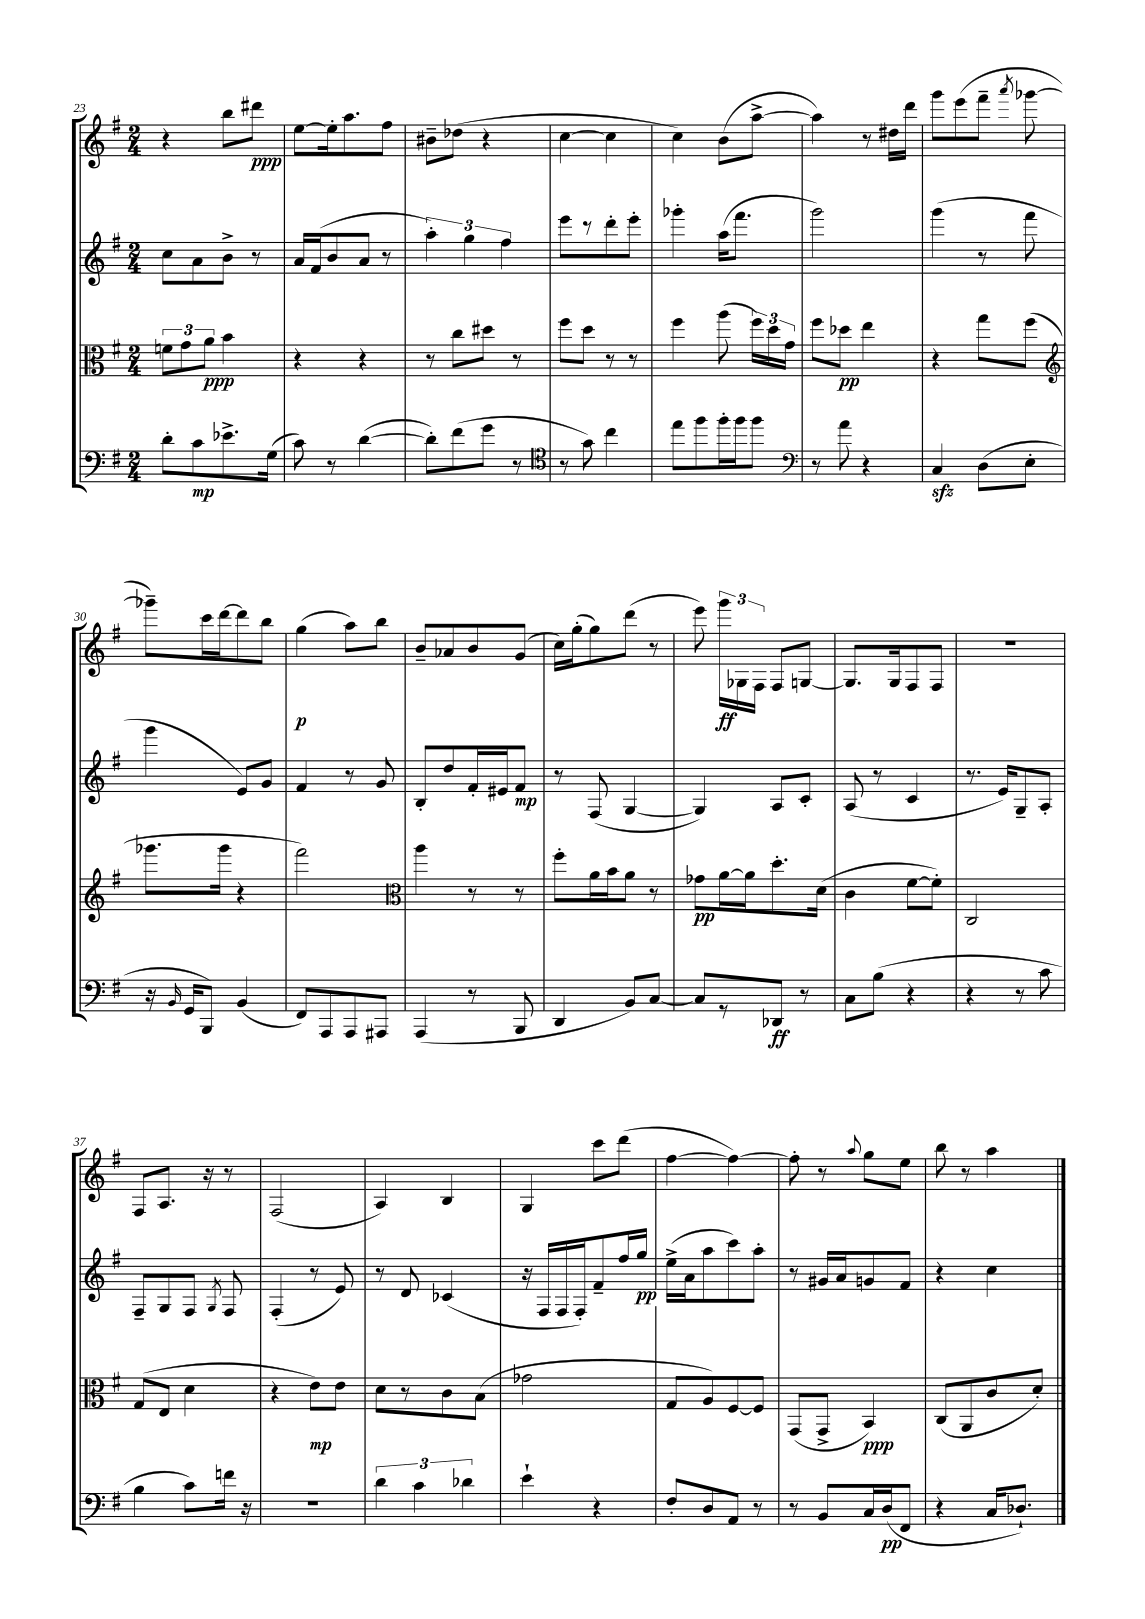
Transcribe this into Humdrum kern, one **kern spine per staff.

**kern	**kern	**kern	**kern
*staff4	*staff3	*staff2	*staff1
*clefF4	*clefC3	*clefG2	*clefG2
*k[f#]	*k[f#]	*k[f#]	*k[f#]
*M2/4	*M2/4	*M2/4	*M2/4
8d'	12f	8cc	4r
.	12g	.	.
8c	.	8a	.
.	12a	.	.
8.e-^	4b	8b^	8bb
.	.	8r	8ddd#
(16G	.	.	.
=	=	=	=
8c)	4r	16a	[8ee
.	.	(16f#	.
8r	.	8b	16ee']
.	.	.	8.aa
([4d	4r	8a	.
.	.	8r	8ff#
=	=	=	=
8d'])	8r	6aa')	8b#~
(8f#	8cc	.	(8dd-
.	.	6gg	.
8g	8dd#	.	4r
.	.	6ff#	.
8r	8r	.	.
=	=	=	=
*clefC4	*	*	*
8r	8ff#	8eee	[4cc
8g)	8dd	8r	.
4cc	8r	8ddd'	4cc]
.	8r	8eee'	.
=	=	=	=
8ee	4ff#	4ggg-'	4cc)
8ff#	.	.	.
16ff#'	(8aa	(16aa	(8b
16ff#	.	8.fff#	.
8ff#	24ff#)	.	[8aa^
.	24dd	.	.
.	24g	.	.
=	=	=	=
*clefF4	*	*	*
8r	8ff#	2ggg)	4aa])
8a	8dd-	.	.
4r	4ee	.	8r
.	.	.	16dd#
.	.	.	16ddd
=	=	=	=
4C	4r	(4ggg	8ggg
.	.	.	(8eee
(8D	8gg	8r	8fff#~
.	.	.	8qaaa
8E'	(8ff#	8fff#	[8ggg-
=	=	=	=
*	*clefG2	*	*
16r	8.ggg-	4ggg	8ggg-~])
16qqBB	.	.	.
16GG	.	.	.
8BBB)	.	.	16ccc
.	16ggg-	.	[16ddd
(4BB	4r	8e)	8ddd]
.	.	8g	8bb
=	=	=	=
8FF#)	2fff#)	4f#	(4gg
8AAA	.	.	.
8AAA	.	8r	8aa)
8AAA#	.	8g	8bb
=	=	=	=
*	*clefC3	*	*
(4AAA	4aa	8B'	8b~
.	.	8dd	8a-
8r	8r	16f#'	8b
.	.	16e#	.
8BBB	8r	8f#	(8g
=	=	=	=
4DD	8ff#'	8r	16cc)
.	.	.	(16gg'
.	16a	(8F#	8gg)
.	16b	.	.
8BB)	8a	[4G	(8ddd
[8C	8r	.	8r
=	=	=	=
8C]	8g-	4G])	8eee)
8r	[16a	.	24ggg
.	.	.	24G-
.	16a]	.	.
.	.	.	24F#
8DD-	8.dd'	8A	8F#
8r	.	8c'	[8G
.	(16d	.	.
=	=	=	=
8C	4c	(8A	8.G]
(8B	.	8r	.
.	.	.	16G
4r	[8f#	4c	8F#
.	8f#'])	.	8F#
=	=	=	=
4r	2C	8.r	2r
.	.	16e)	.
8r	.	8G~	.
8c	.	8A'	.
=	=	=	=
4B	(8G	8F#~	8F#
.	8E	8G	8.A
8c)	4d	8F#	.
.	.	.	16r
.	.	8qG	.
16f	.	8F#	8r
16r	.	.	.
=	=	=	=
2r	4r	(4F#'	(2F#
.	8e)	8r	.
.	8e	8e)	.
=	=	=	=
6d	8d	8r	4A)
.	8r	8d	.
6c	.	.	.
.	8c	(4c-	4B
6d-	.	.	.
.	(8B	.	.
=	=	=	=
4e`	2g-	16r	4G
.	.	16F#	.
.	.	16F#	.
.	.	16F#')	.
4r	.	8f#~	8ccc
.	.	16ff#	(8ddd
.	.	16gg	.
=	=	=	=
8F#'	8G	(16ee^	[4ff#
.	.	16a	.
8D	8A)	8aa	.
8AA	[8F#	8ccc)	4ff#_)
8r	8F#]	8aa'	.
=	=	=	=
8r	(8GG	8r	8ff#']
8BB	8GG^	16g#	8r
.	.	16a	.
.	.	.	8qqaa
16C	4BB)	8g	8gg
(16D	.	.	.
8FF#	.	8f#	8ee
=	=	=	=
4r	(8C	4r	8bb
.	8AA	.	8r
16C	8c	4cc	4aa
8.D-`)	.	.	.
.	8d')	.	.
==	==	==	==
*-	*-	*-	*-
